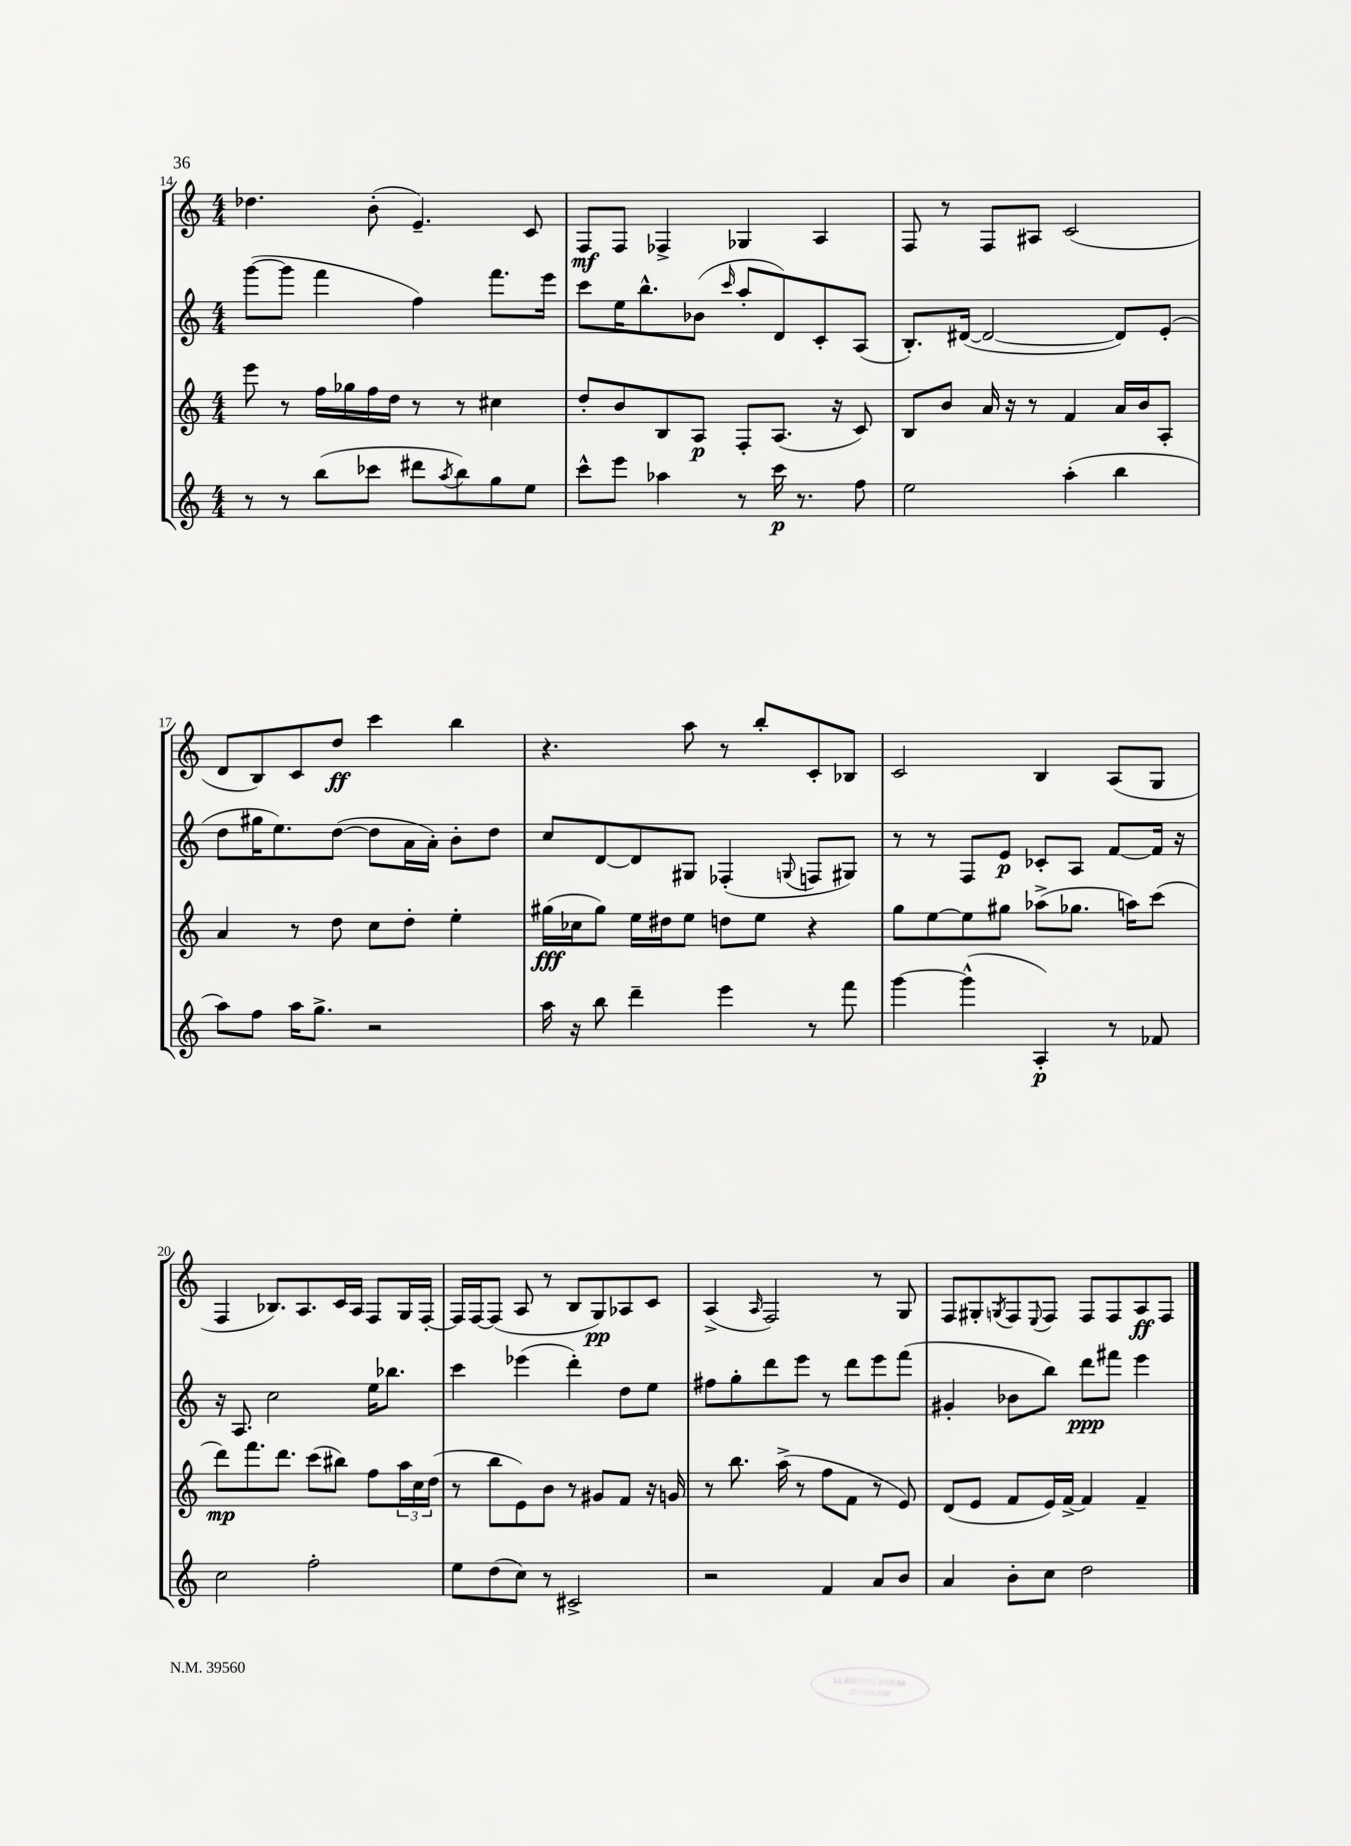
<<
\new StaffGroup <<
\new Staff = "s0" {
    \clef treble \key c \major \numericTimeSignature \time 4/4
    des''4. b'8-.( e'4.--) c'8 |
    f8\mf f8 fes4-> ges4 a4 |
    f8 r8 f8 ais8 c'2( |
    d'8 b8) c'8 d''8\ff c'''4 b''4 |
    r4. a''8 r8 b''8-. c'8-. bes8 |
    c'2 b4 a8( g8 |
    f4 bes8.) a8. c'16 a16 f8 g16 f16~-. |
    f16 f16~ f8( a8 r8 b8 g8\pp) aes8 c'8 |
    a4->( \grace { a16 } f2) r8 g8 |
    f8 gis8-. \acciaccatura { g8 } f8 \appoggiatura { e8 } f8 f8 f8 a8\ff f8 \bar "|." |
}
\new Staff = "s1" {
    \clef treble \key c \major \numericTimeSignature \time 4/4
    g'''8~( g'''8 f'''4 f''4) f'''8. e'''16 |
    c'''8 e''16 b''8.-^ bes'8( \grace { c'''16 } a''8-. d'8) c'8-. a8( |
    b8.-.) dis'16~( dis'2~ dis'8) e'8-.( |
    d''8 gis''16 e''8.) d''8~( d''8 a'16 a'16-.) b'8-. d''8 |
    c''8 d'8~ d'8 gis8 fes4-.( \appoggiatura { g8 } f8 gis8) |
    r8 r8 f8 e'8\p ces'8-. a8 f'8~ f'16 r16 |
    r16 a8. c''2 e''16 bes''8. |
    c'''4 ees'''4( d'''4-.) d''8 e''8 |
    fis''8 g''8-. d'''8 e'''8 r8 d'''8 e'''8 f'''8( |
    gis'4-. bes'8 b''8) d'''8\ppp fis'''8 e'''4 \bar "|." |
}
\new Staff = "s2" {
    \clef treble \key c \major \numericTimeSignature \time 4/4
    e'''8 r8 f''16 ges''16 f''16 d''16 r8 r8 cis''4 |
    d''8-. b'8 b8 a8\p f8-. a8.( r16 c'8) |
    b8 b'8 a'16 r16 r8 f'4 a'16 b'16 a8-. |
    a'4 r8 d''8 c''8 d''8-. e''4-. |
    gis''16\fff( ces''16 gis''8) e''16 dis''16 e''8 d''8 e''8 r4 |
    g''8 e''8~ e''8 gis''8 aes''8->( ges''8. a''16) c'''8( |
    d'''8\mp) f'''8. d'''8. c'''8( bis''8) f''8 \tuplet 3/2 { a''16 c''16 d''16( } |
    r8 b''8 e'8) b'8 r8 gis'8 f'8 r16 g'16 |
    r8 b''8. a''16->( r8 f''8 f'8 r8 e'8) |
    d'8( e'8 f'8 e'16) f'16~-> f'4 f'4-- \bar "|." |
}
\new Staff = "s3" {
    \clef treble \key c \major \numericTimeSignature \time 4/4
    r8 r8 b''8( ces'''8 dis'''8 \acciaccatura { a''8 } b''8) g''8 e''8 |
    c'''8-^ e'''8 aes''4 r8 c'''16\p r8. f''8 |
    e''2 a''4-.( b''4 |
    a''8) f''8 a''16 g''8.-> r2 |
    a''16 r16 b''8 d'''4-- e'''4 r8 f'''8 |
    g'''4~ g'''4-^( a4-.\p) r8 fes'8 |
    c''2 f''2-. |
    e''8 d''8( c''8) r8 cis'2-> |
    r2 f'4 a'8 b'8 |
    a'4 b'8-. c''8 d''2 \bar "|." |
}
>>
>>
\layout { \context { \Score currentBarNumber = #14 } }
